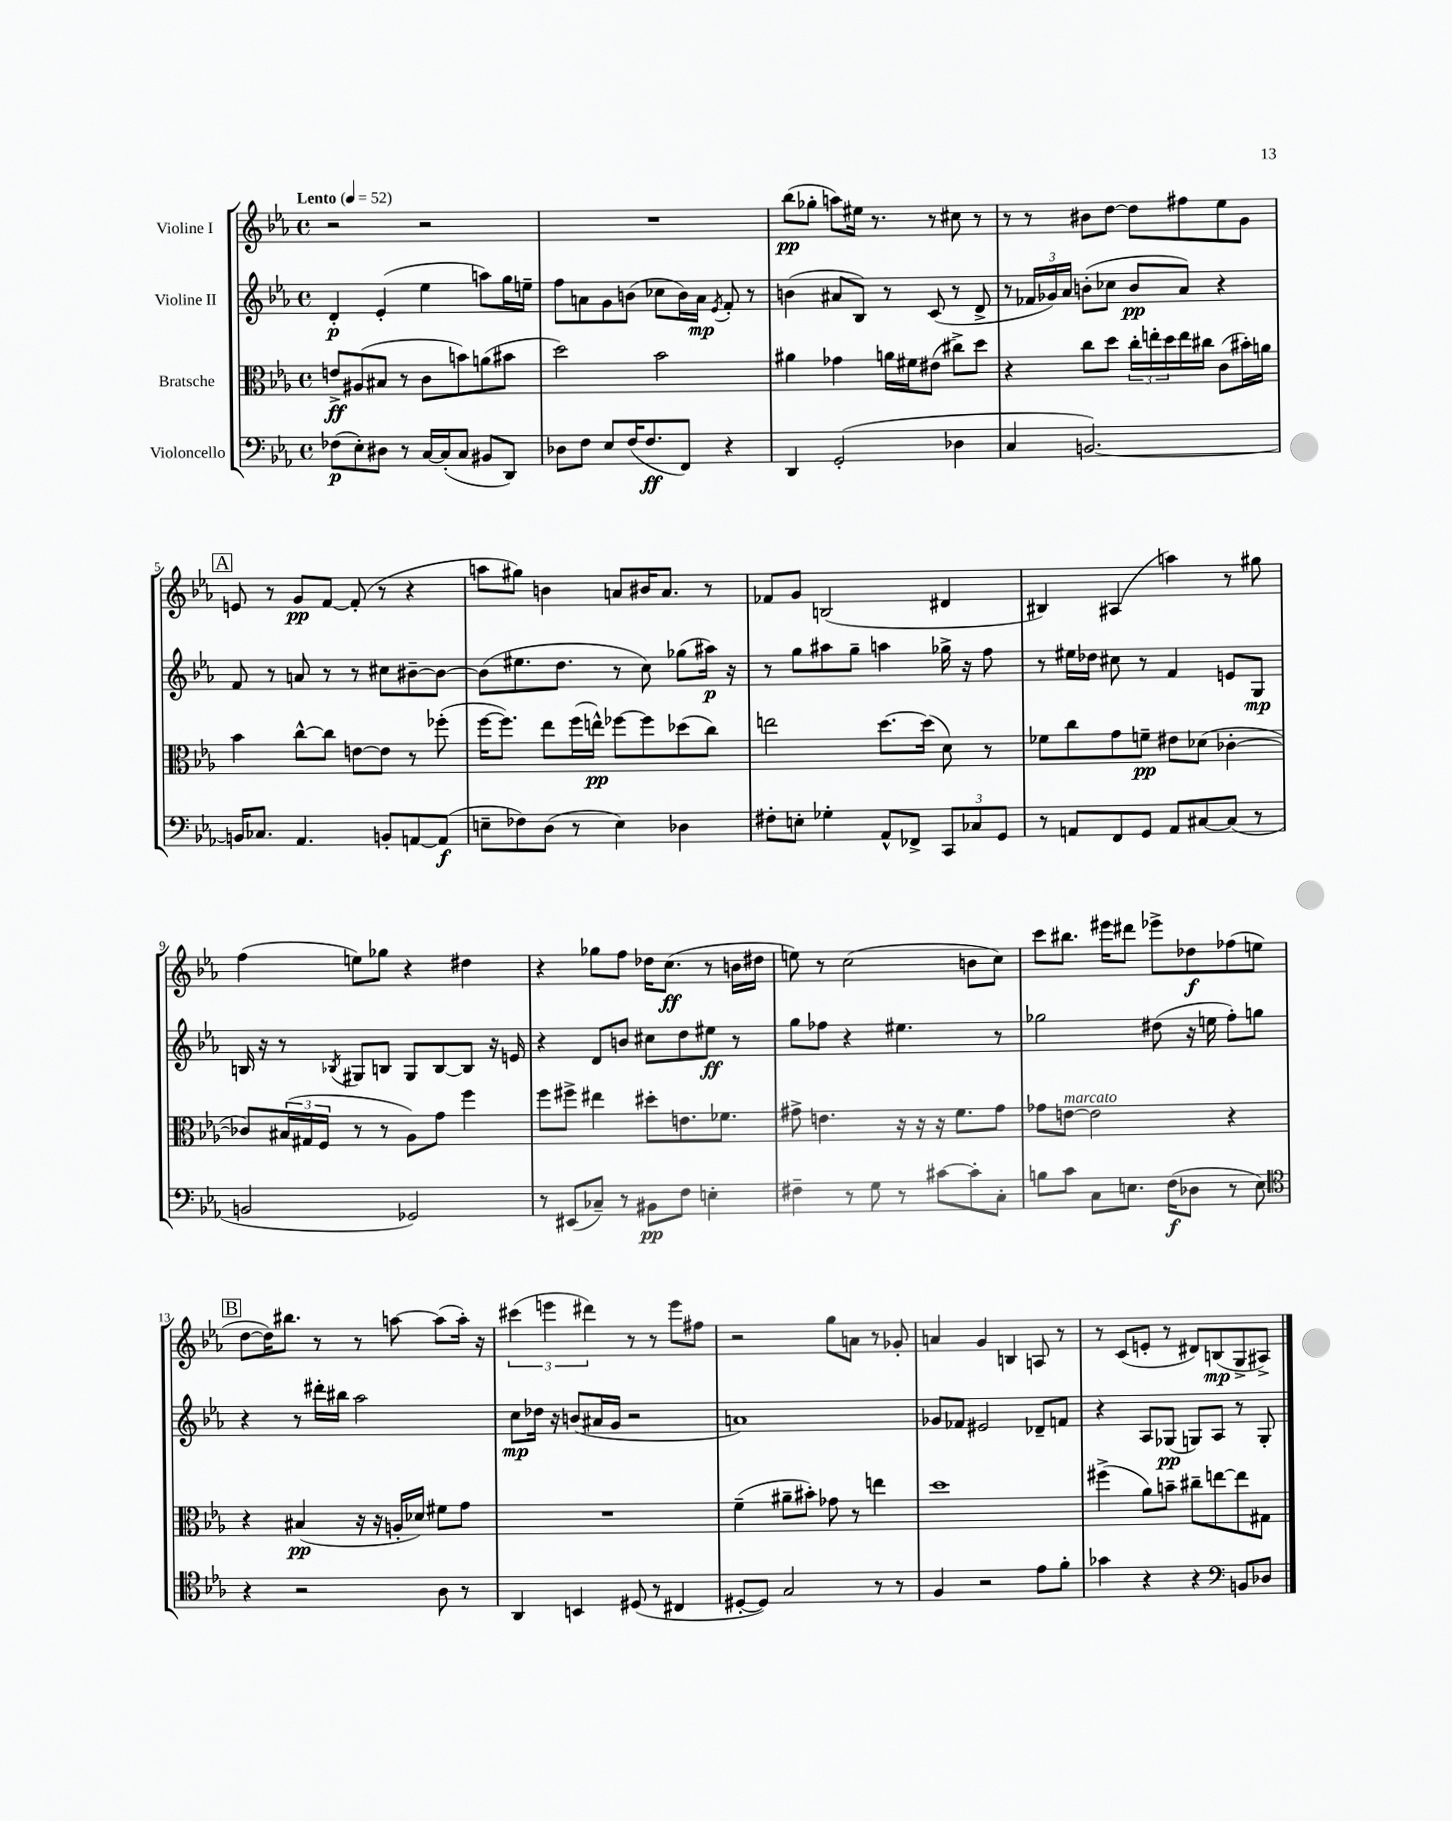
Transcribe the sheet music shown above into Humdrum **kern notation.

**kern	**dynam	**kern	**dynam	**kern	**dynam	**kern	**dynam
*part4	*part4	*part3	*part3	*part2	*part2	*part1	*part1
*staff4	*staff4	*staff3	*staff3	*staff2	*staff2	*staff1	*staff1
*I"Violoncello	*	*I"Bratsche	*	*I"Violine II	*	*I"Violine I	*
*clefF4	*	*clefC3	*	*clefG2	*	*clefG2	*
*k[b-e-a-]	*	*k[b-e-a-]	*	*k[b-e-a-]	*	*k[b-e-a-]	*
*M4/4	*	*M4/4	*	*M4/4	*	*M4/4	*
*met(c)	*	*met(c)	*	*met(c)	*	*met(c)	*
*MM52	*	*MM52	*	*MM52	*	*MM52	*
=1	=1	=1	=1	=1	=1	=1	=1
!	!	!	!	!	!	!LO:TX:a:B:t=Lento	!
(8F-X\L	p	8en^/L	ff	4d'/	p	2r	.
8E-'\)	.	(8A#X/	.	.	.	.	.
8D#X\J	.	8B#X/J	.	(4e-'/	.	.	.
8r	.	8r	.	.	.	.	.
[16C/LL	.	8c\L	.	4ee-\	.	2r	.
(16C'/J]	.	.	.	.	.	.	.
8C/J	.	8bn\)	.	.	.	.	.
8BB#X/L	.	(8an\	.	8aan\L)	.	.	.
8DD/J)	.	8b#X\J	.	16gg\L	.	.	.
.	.	.	.	16een~\JJ	.	.	.
=2	=2	=2	=2	=2	=2	=2	=2
8D-X\L	.	2dd\)	.	8ff\L	.	1r	.
8F\J	.	.	.	8an\	.	.	.
8E-/L	.	.	.	8g\	.	.	.
(16F/K	.	.	.	(8bn\J	.	.	.
8.F/	ff	.	.	.	.	.	.
.	.	2b-\	.	8cc-X\L	.	.	.
8FF/J)	.	.	.	16b\L)	.	.	.
.	.	.	.	16a\JJ	mp	.	.
.	.	.	.	8qe-/	.	.	.
4r	.	.	.	8f'/	.	.	.
.	.	.	.	8r	.	.	.
=3	=3	=3	=3	=3	=3	=3	=3
4DD/	.	4a#X\	.	(4bn\	.	(8bb-\L	pp
.	.	.	.	.	.	8gg-X'\J	.
(2GG'/	.	4g-X\	.	8a#X/L	.	8aan\L)	.
.	.	.	.	8B-/J)	.	16ee#X\Jk	.
.	.	.	.	.	.	8.r	.
.	.	16an\LL	.	8r	.	.	.
.	.	16f#X\J	.	.	.	.	.
.	.	(8e#X\J	.	(8c/	.	8r	.
4D-X\	.	8cc#X^\L)	.	8r	.	8cc#X\	.
.	.	8dd\J	.	8d^/	.	8r	.
=4	=4	=4	=4	=4	=4	=4	=4
4C/	.	4r	.	8r	.	8r	.
.	.	.	.	24f-X/LL	.	8r	.
.	.	.	.	24g-X/)	.	.	.
.	.	.	.	24a-/JJ	.	.	.
[2.BBn/)	.	8cc\L	.	(8bn'\L	.	8b#X\L	.
.	.	8dd\J	.	8cc-X\J	.	[8dd\J	.
.	.	24cc'\LL	.	8b/L	pp	8dd\L]	.
.	.	24een'\	.	.	.	.	.
.	.	24dd\	.	.	.	.	.
.	.	16ee\	.	8a-/J)	.	8ff#X\	.
.	.	16cc#X\JJ	.	.	.	.	.
.	.	(8c\L	.	4r	.	8ee-\	.
.	.	16b#X'\L)	.	.	.	8g\J	.
.	.	16an\JJ	.	.	.	.	.
!!LO:LB:g=z
!!LO:REH:place=s1:t=A
=5	=5	=5	=5	=5	=5	=5	=5
16BBn/KL]	.	4b-\	.	8f/	.	8en/	.
8.C-X/J	.	.	.	.	.	.	.
.	.	.	.	8r	.	8r	.
4.AA-/	.	[8cc^^\L	.	8an/	.	8g/L	pp
.	.	8cc\J]	.	8r	.	[8f/J	.
.	.	[8en\L	.	8r	.	(8f'/]	.
8BBn'/L	.	8e\J]	.	8cc#X\L	.	8r	.
[8AAn/	.	8r	.	[8b#X~\	.	4r	.
(8AA/J]	f	(8ff-X'\	.	8b#\J_	.	.	.
=6	=6	=6	=6	=6	=6	=6	=6
8En~\L	.	[16ff\KL	.	(8b#\L]	.	8aan\L	.
.	.	8.ff\J])	.	.	.	.	.
8F-X\)	.	.	.	8.ee#X\	.	8gg#X\J)	.
(8D\J	.	8ee-\L	.	.	.	4bn\	.
.	.	.	.	8.dd\J	.	.	.
8r	.	(16ff\L	.	.	.	.	.
.	.	16een^^\JJ)	pp	.	.	.	.
4E\)	.	[8ff-X\L	.	8r	.	8an/L	.
.	.	8ff-\]	.	8cc\)	.	16b#X/K	.
.	.	.	.	.	.	8.a/J	.
4D-X\	.	(8dd-X\	.	(8gg-X\L	.	.	.
.	.	8cc\J)	.	16aa#X\Jk)	p	8r	.
.	.	.	.	16r	.	.	.
=7	=7	=7	=7	=7	=7	=7	=7
8F#X'\L	.	2een\	.	8r	.	8f-X/L	.
8En'\J	.	.	.	8gg\L	.	8g/J	.
4G-X'\	.	.	.	8aa#X\	.	(2Bn/	.
.	.	.	.	8gg~\J	.	.	.
8AA-^^/L	.	[8.dd\L	.	4aan\	.	.	.
8FF-X^/J	.	.	.	.	.	.	.
.	.	(16dd\Jk]	.	.	.	.	.
12CC/L	.	8d\)	.	16gg-X^\	.	4d#X/	.
.	.	.	.	16r	.	.	.
12C-X/	.	.	.	.	.	.	.
.	.	8r	.	8ff\	.	.	.
12GG/J	.	.	.	.	.	.	.
=8	=8	=8	=8	=8	=8	=8	=8
8r	.	8f-X\L	.	8r	.	4B#X/)	.
8AAn/L	.	8cc\	.	16ee#X\LL	.	.	.
.	.	.	.	16dd-X\JJ	.	.	.
8FF/	.	8g\	.	8cc#X\	.	(4A#X/	.
8GG/J	.	8fn~\J	pp	8r	.	.	.
8AA/L	.	8e#X\L	.	4f/	.	4aan\)	.
[8C#X/	.	(8d-X\J	.	.	.	.	.
(8C#/J]	.	[4c-X'\	.	8en/L	.	8r	.
8r	.	.	.	8G/J	mp	8gg#X\	.
!!LO:LB:g=z
=9	=9	=9	=9	=9	=9	=9	=9
2BBn/	.	8c-X/L])	.	16Bn/	.	(4ff\	.
.	.	.	.	16r	.	.	.
.	.	(24B#X/L	.	8r	.	.	.
.	.	24G#X/	.	.	.	.	.
.	.	24F/JJ	.	.	.	.	.
.	.	.	.	8qB-X/	.	.	.
.	.	8r	.	8G#X/L	.	8een\L)	.
.	.	8r	.	8Bn/J	.	8gg-X\J	.
2GG-X/)	.	8A-\L)	.	8G#/L	.	4r	.
.	.	8g\J	.	[8B/	.	.	.
.	.	4ff\	.	8B/J]	.	4dd#X\	.
.	.	.	.	16r	.	.	.
.	.	.	.	16en/	.	.	.
=10	=10	=10	=10	=10	=10	=10	=10
8r	.	8ff\L	.	4r	.	4r	.
(8EE#X/L	.	8ff#X^\J	.	.	.	.	.
8C-X~/J)	.	4ee#X\	.	8d/L	.	8gg-X\L	.
8r	.	.	.	8bn/J	.	8ff\J	.
8BB#X\L	pp	8dd#X'\L	.	8cc#X\L	.	16dd-X\KL	.
.	.	.	.	.	.	(8.cc\J	ff
8F\J	.	8.en\	.	8dd\	.	.	.
4En'\	.	.	.	8ee#X\J	ff	8r	.
.	.	8.f-X\J	.	.	.	.	.
.	.	.	.	8r	.	16bn\LL	.
.	.	.	.	.	.	16dd#X\JJ	.
=11	=11	=11	=11	=11	=11	=11	=11
4F#X~\	.	8g#X^\	.	8gg\L	.	8een\)	.
.	.	4.en\	.	8ff-X\J	.	8r	.
8r	.	.	.	4r	.	(2cc\	.
8G\	.	.	.	.	.	.	.
8r	.	16r	.	4.ee#X\	.	.	.
.	.	16r	.	.	.	.	.
[8c#X\L	.	16r	.	.	.	.	.
.	.	8.f\L	.	.	.	.	.
8c#'\]	.	.	.	.	.	8bn\L	.
8C'\J	.	8g#\J	.	8r	.	8cc\J)	.
=12	=12	=12	=12	=12	=12	=12	=12
8Bn\L	.	8g-X\L	.	2gg-X\	.	8ccc\L	.
!	!	!LO:TX:a:i:t=marcato	!	!	!	!	!
8c\J	.	[8en\J	.	.	.	8.bb#X\J	.
8C\L	.	2e\]	.	.	.	.	.
.	.	.	.	.	.	16eee#X\KL	.
8.En\J	.	.	.	.	.	8ddd#X\J	.
.	.	.	.	(8dd#X\	.	8eee-X^\L	.
(16F\KL	f	.	.	.	.	.	.
8D-X\J	.	.	.	16r	.	8dd-X\	f
.	.	.	.	16een\	.	.	.
8r	.	4r	.	8ff'\L)	.	(8ff-X\	.
8E\)	.	.	.	8ggn\J	.	8een\J	.
!!LO:LB:g=z
!!LO:REH:place=s1:t=B
=13	=13	=13	=13	=13	=13	=13	=13
*clefC4	*	*	*	*	*	*	*
4r	.	4r	.	4r	.	[8dd\L	.
.	.	.	.	.	.	16dd\K])	.
.	.	.	.	.	.	8.bb#X\J	.
2r	.	(4B#X/	pp	8r	.	.	.
.	.	.	.	16ddd#X'\LL	.	8r	.
.	.	.	.	16bb#X\JJ	.	.	.
.	.	16r	.	2aa-\	.	8r	.
.	.	16r	.	.	.	.	.
.	.	16An'/LL	.	.	.	[8aan\	.
.	.	16d-X/JJ)	.	.	.	.	.
8A-\	.	8f#X\L	.	.	.	(8aa\L]	.
8r	.	8g\J	.	.	.	16aa'\Jk)	.
.	.	.	.	.	.	16r	.
=14	=14	=14	=14	=14	=14	=14	=14
4AA-/	.	1r	.	8cc\L	mp	(6ccc#X\	.
.	.	.	.	16dd-X\Jk	.	.	.
.	.	.	.	.	.	6eeen\	.
.	.	.	.	16r	.	.	.
4BBn/	.	.	.	(8bn/L	.	.	.
.	.	.	.	.	.	6ddd#X\)	.
.	.	.	.	16a#X/L	.	.	.
.	.	.	.	16g/JJ	.	.	.
(8D#X/	.	.	.	2r	.	8r	.
8r	.	.	.	.	.	8r	.
4C#X/	.	.	.	.	.	8eee\L	.
.	.	.	.	.	.	8ff#X\J	.
=15	=15	=15	=15	=15	=15	=15	=15
[8D#X'/L	.	(4f~\	.	1an)	.	2r	.
8D#/J])	.	.	.	.	.	.	.
2G/	.	8a#X~\L	.	.	.	.	.
.	.	8b#X'\J)	.	.	.	.	.
.	.	8g-X\	.	.	.	8gg\L	.
.	.	8r	.	.	.	8an\J	.
8r	.	4een\	.	.	.	8r	.
8r	.	.	.	.	.	8g-X'/	.
=16	=16	=16	=16	=16	=16	=16	=16
4F/	.	1dd	.	8g-X/L	.	4an/	.
.	.	.	.	8f-X/J	.	.	.
2r	.	.	.	2e#X/	.	4g/	.
.	.	.	.	.	.	4Bn/	.
8e-\L	.	.	.	8d-X~/L	.	8An/	.
8f'\J	.	.	.	8fn/J	.	8r	.
=17	=17	=17	=17	=17	=17	=17	=17
4g-X\	.	(4ff#X^\	.	4r	.	8r	.
.	.	.	.	.	.	(8c/L	.
4r	.	8a-\L)	.	8A-/L	.	8en'/J	.
.	.	8bn~\J	.	(8G-X/J	pp	8r	.
4r	.	8cc#X~\L	.	8Gn/L)	.	8d#X/L)	.
.	.	[8een\	.	8A-/J	.	(8Bn/	mp
*clefF4	*	*	*	*	*	*	*
8BBn/L	.	8ee\]	.	8r	.	8G^/	.
8D-X/J	.	8G#X\J	.	8G'/	.	8A#X^/J)	.
==	==	==	==	==	==	==	==
*-	*-	*-	*-	*-	*-	*-	*-
